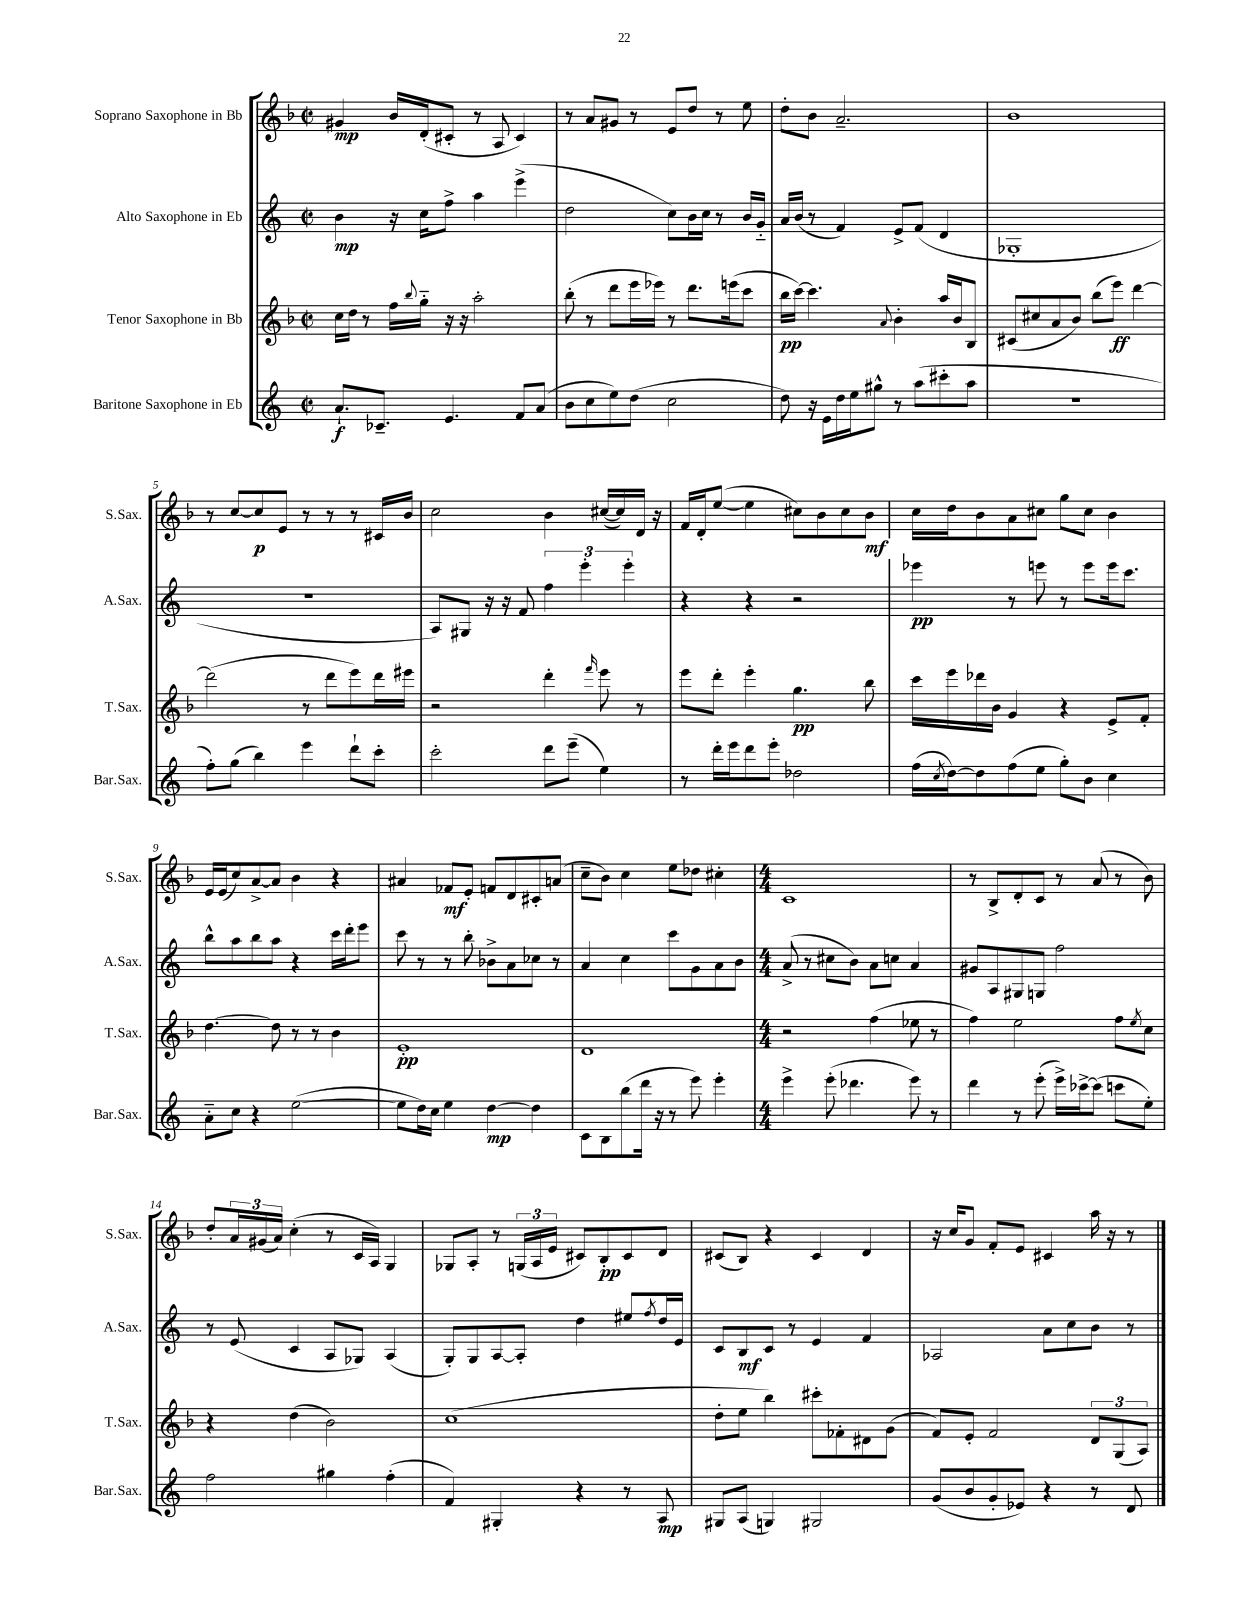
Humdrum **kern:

**kern	**kern	**kern	**kern
*staff4	*staff3	*staff2	*staff1
*clefG2	*clefG2	*clefG2	*clefG2
*k[]	*k[b-]	*k[]	*k[b-]
*M2/2	*M2/2	*M2/2	*M2/2
*met(c|)	*met(c|)	*met(c|)	*met(c|)
8.a`	16cc	4b	4g#
.	16dd	.	.
.	8r	.	.
8.c-~	.	.	.
.	16ff	16r	16b-
.	8qqbb-	.	.
.	16gg'~	16cc	(16d'
4.e	16r	8ff^	8c#'
.	16r	.	.
.	2aa'	4aa	8r
.	.	.	8A
8f	.	(4eee^	4c#)
(8a	.	.	.
=	=	=	=
8b	(8bb-'	2dd	8r
8cc	8r	.	8a
8ee)	8ddd	.	8g#
(8dd	16eee	.	8r
.	16eee-)	.	.
2cc	8r	8cc)	8e
.	8.ddd	16b	8dd
.	.	16cc	.
.	.	8r	8r
.	(16eee	.	.
.	8ccc	16b	8ee
.	.	16g'~	.
=	=	=	=
8dd)	16bb-	16a	8dd'
.	[16ccc)	(16b	.
16r	4.ccc]	8r	8b-
16e	.	.	.
16dd	.	4f)	2.a~
16ee	.	.	.
8gg#^^	.	.	.
.	8qqa	.	.
8r	4b-'	8e^	.
(8aa	.	(8f	.
8ccc#'	16aa	4d	.
.	16b-	.	.
8aa	8B-	.	.
=	=	=	=
1r	(8c#	1G-'	1b-
.	8cc#	.	.
.	8a	.	.
.	8b-)	.	.
.	(8bb-	.	.
.	8eee)	.	.
.	[4ddd	.	.
=	=	=	=
8ff')	(2ddd]	1r	8r
(8gg	.	.	[8cc
4bb)	.	.	8cc]
.	.	.	8e
4eee	8r	.	8r
.	8ddd	.	8r
8ddd`	8eee)	.	8r
8ccc'	16ddd	.	16c#
.	16eee#	.	16b-
=	=	=	=
2ccc'	2r	8A)	2cc
.	.	8G#	.
.	.	16r	.
.	.	16r	.
.	.	8f	.
8ddd	4ddd'	6ff	4b-
(8eee~	.	.	.
.	.	6eee'	.
.	16qqfff	.	.
4ee)	8eee	.	([16cc#
.	.	.	16cc#])
.	.	6eee'	.
.	8r	.	16d
.	.	.	16r
=	=	=	=
8r	8eee	4r	16f
.	.	.	16d'
16ddd'	8ddd'	.	([8ee
16eee	.	.	.
8ddd	4eee'	4r	4ee]
8eee'	.	.	.
2dd-	4.gg	2r	8cc#)
.	.	.	8b-
.	.	.	8cc#
.	8bb-	.	8b-
=	=	=	=
(16ff	16ccc	4eee-	16cc
8qcc	.	.	.
[16dd)	16eee	.	16dd
8dd]	16ddd-	.	8b-
.	16b-	.	.
(8ff	4g	8r	8a
8ee	.	8eee	8cc#
8gg')	4r	8r	8gg
8b	.	8eee	8cc#
4cc	8e^	16eee	4b-
.	.	8.ccc	.
.	8f'	.	.
=	=	=	=
8a'~	[4.dd	8bb^^	16e
.	.	.	(16e
8cc	.	8aa	8cc)
4r	.	8bb	[8a^
.	8dd]	8aa	8a]
([2ee	8r	4r	4b-
.	8r	.	.
.	4b-	16ccc	4r
.	.	16ddd'	.
.	.	8eee	.
=	=	=	=
8ee]	1e'	8ccc	4a#
16dd)	.	8r	.
16cc	.	.	.
4ee	.	8r	8f-
.	.	8bb'	8e'
[4dd	.	8b-^	8f
.	.	8a	8d
4dd]	.	8cc-	8c#'
.	.	8r	(8a
=	=	=	=
8c	1d	4a	8cc~
8B	.	.	8b-)
(8bb	.	4cc	4cc
16ddd	.	.	.
16r	.	.	.
8r	.	8ccc	8ee
8eee)	.	8g	8dd-
4eee'	.	8a	4cc#'
.	.	8b	.
=	=	=	=
*M4/4	*M4/4	*M4/4	*M4/4
4eee^	2r	(8a^	1c
.	.	8r	.
(8eee'	.	8cc#	.
4.ddd-	.	8b)	.
.	(4ff	8a	.
.	.	8cc	.
8eee)	8ee-	4a	.
8r	8r	.	.
=	=	=	=
4ddd	4ff)	8g#	8r
.	.	8A	8B-^
8r	2ee	8G#	8d'
(8eee'	.	8G	8c
16eee^)	.	2ff	8r
[16ccc-^	.	.	.
(8ccc-]	.	.	(8a
8ccc	8ff	.	8r
.	8qee	.	.
8ee')	8cc	.	8b-)
=	=	=	=
2ff	4r	8r	8dd'
.	.	(8e	24a
.	.	.	(24g#
.	.	.	24a)
.	(4dd	4c	(4cc'
4gg#	2b-)	8A	8r
.	.	8G-)	16c
.	.	.	16A)
(4ff'	.	(4A	4G
=	=	=	=
4f)	(1cc	8G')	8G-
.	.	8G	8A'
4G#'	.	[8A	8r
.	.	8A']	(24G
.	.	.	24A
.	.	.	24e
4r	.	4dd	8c#)
.	.	.	8B-'
8r	.	8ee#	8c#
.	.	8qff	.
8A	.	16dd	8d
.	.	16e	.
=	=	=	=
8G#	8dd'	8c	(8c#
(8A	8ee	8B	8B-)
4G)	4bb-)	8c	4r
.	.	8r	.
2G#	8ccc#'	4e	4c#
.	8f-'	.	.
.	8d#	4f	4d
.	(8g	.	.
=	=	=	=
(8g	8f)	2A-	16r
.	.	.	16cc
8b	8e'	.	8g
8g'	2f	.	8f'
8e-)	.	.	8e
4r	.	8a	4c#
.	.	8cc	.
8r	12d	8b	16aa
.	.	.	16r
.	(12G	.	.
8d	.	8r	8r
.	12A)	.	.
==	==	==	==
*-	*-	*-	*-
